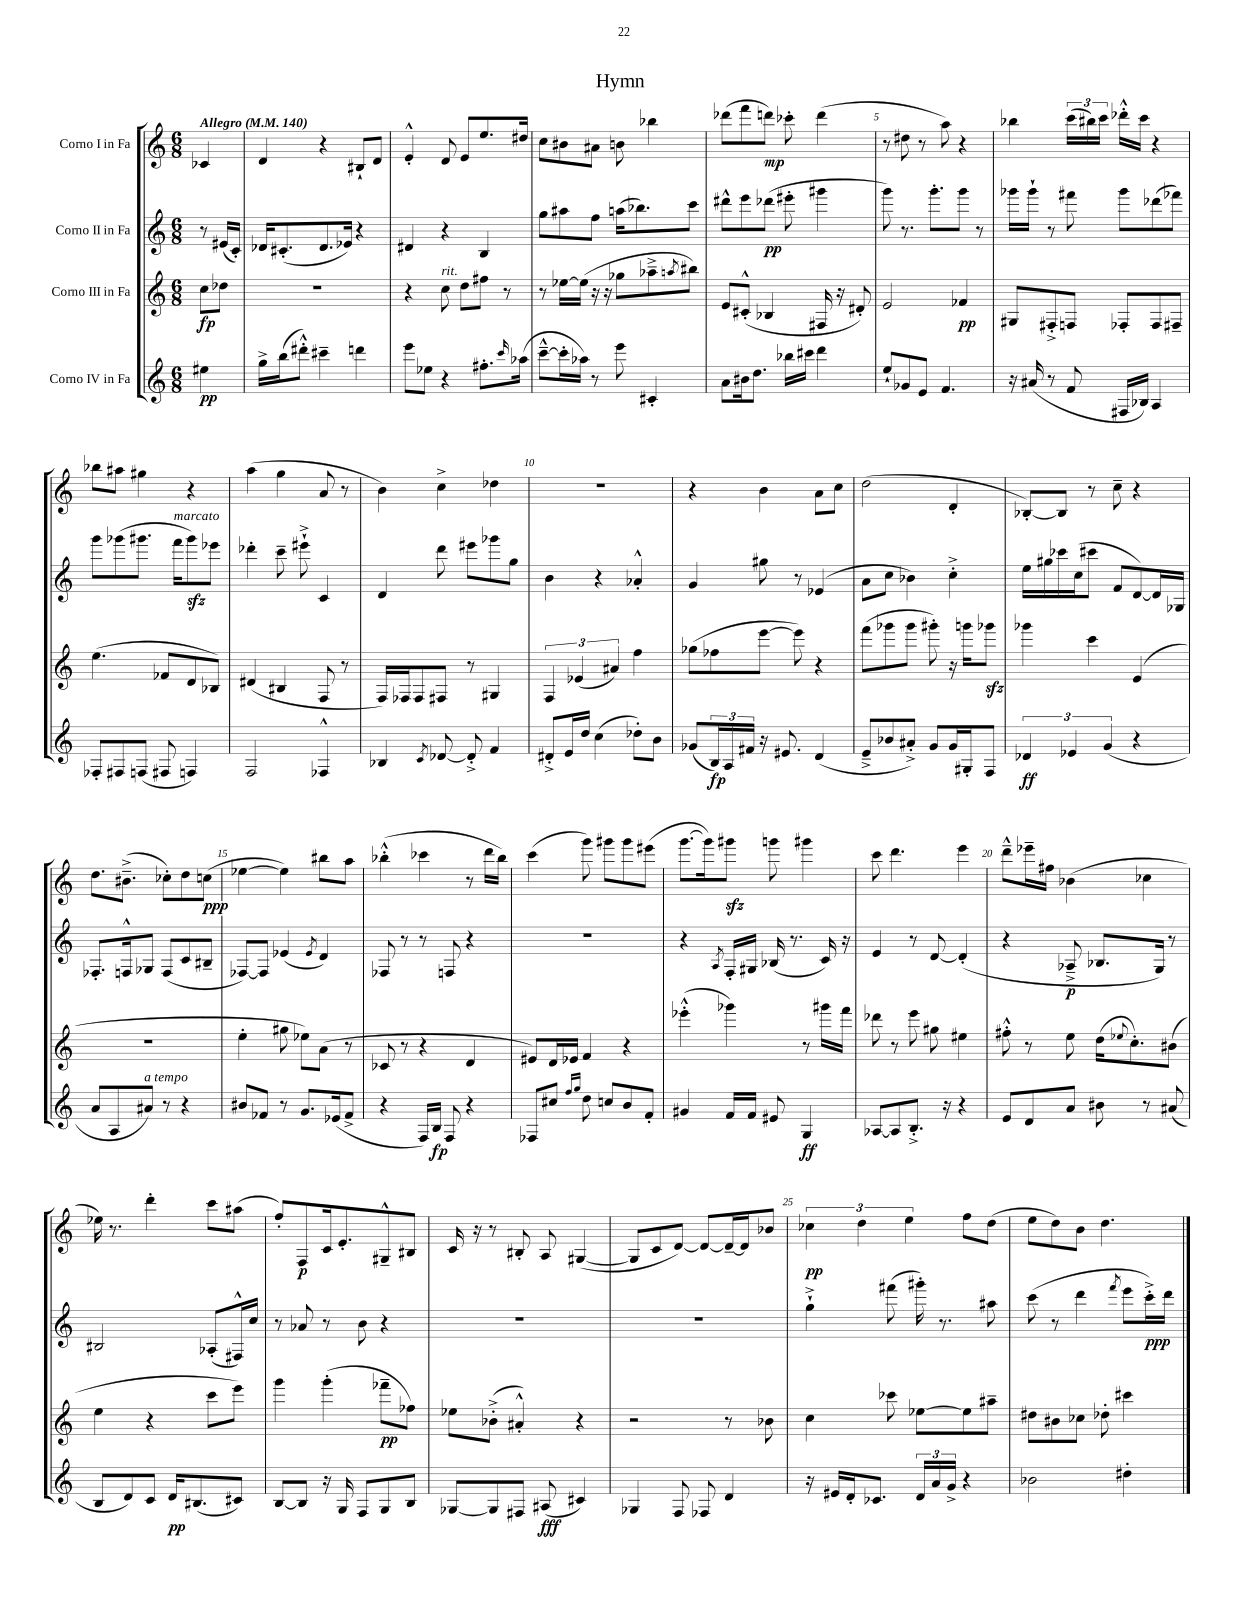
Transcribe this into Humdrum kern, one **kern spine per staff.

**kern	**kern	**kern	**kern
*staff4	*staff3	*staff2	*staff1
*clefG2	*clefG2	*clefG2	*clefG2
*k[]	*k[]	*k[]	*k[]
*M6/8	*M6/8	*M6/8	*M6/8
*MM140	*MM140	*MM140	*MM140
4ee#	8cc	8r	4c-
.	8dd-	(16e#	.
.	.	16c')	.
=	=	=	=
16gg^	2.r	16d-	4d
(16bb	.	(8.c#'	.
8ddd#'^^)	.	.	.
4ccc#~	.	8.d-	4r
.	.	16e-)	.
4ddd	.	4r	8B#`
.	.	.	8d
=	=	=	=
8eee	4r	4d#	4e'^^
8ee-	.	.	.
4r	8cc	4r	8d
.	8dd	.	8e
8.ff#'	8ff#	4B	8.ee
.	8r	.	.
16qqccc	.	.	.
(16aa-	.	.	16dd#
=	=	=	=
[8ccc~^^	8r	8gg	8cc
16ccc']	[16ee-	8aa#	8b#
16aa-)	(16ee-]	.	.
8r	16r	8ff	8a#
.	16r	.	.
8eee	8gg-	(16aa	8b
.	.	8.bb-)	.
4c#'	8aa-~^	.	4bb-
.	8qaa	.	.
.	8bb#)	8ccc	.
=	=	=	=
8a	8e	8ddd#^^	(8ddd-
16b#	(8c#'^^	8eee	8fff
8.dd	.	.	.
.	4B-	(8ddd-	8ddd)
16bb-	.	8eee#'	8ccc-'
16ccc#	.	.	.
4ddd	16F#	4ggg#	(4ddd
.	16r	.	.
.	8d#')	.	.
=	=	=	=
8ee`	2e	8ggg)	8r
8g-	.	8.r	8dd#
8e	.	.	8r
.	.	8.ggg'	.
4.f	.	.	8aa)
.	4f-	8ggg	4r
.	.	8r	.
=	=	=	=
16r	8G#	16ggg-	4bb-
(16a#	.	16ggg-`	.
8r	8F#'^	8r	.
8f	8F	8fff#	(24ccc
.	.	.	24bb#)
.	.	.	24ccc
16F#	8F-'	8ggg-	16ddd-'^^
16B-)	.	.	16ccc
4A	8F-	(8ddd-	4r
.	8F#~	8fff-)	.
=	=	=	=
8F-'	(4.ee	8ggg	8bb-
8F#	.	(8ggg-	8aa#
(8F	.	8.ggg#	4gg#
8F#	8f-	.	.
.	.	16fff	.
4F)	8d	8ggg#)	4r
.	8B-)	8eee-	.
=	=	=	=
2F	(4d#	4ddd-'	(4aa
.	4B#	8ccc~	4gg
.	.	8eee#`^	.
4F-^^	8F	4c	8a
.	8r	.	8r
=	=	=	=
4B-	16F)	4d	4b)
.	16F-	.	.
.	8F-	.	.
8qc	.	.	.
[8d-	8F#	8ddd	4cc^
8d-'^]	8r	8eee#	.
4f	4G#	8ggg-	4dd-
.	.	8gg	.
=	=	=	=
8d#'^	6F	4b	2.r
16e	.	.	.
.	(6e-	.	.
16dd	.	.	.
(4cc	.	4r	.
.	6a#)	.	.
8dd-')	4ff	4a-'^^	.
8b	.	.	.
=	=	=	=
(8g-	(8gg-	4g	4r
24B)	8ff-	.	.
24A	.	.	.
24f#	.	.	.
16r	[8eee	8gg#	4b
8.e#	.	.	.
.	8eee])	8r	.
(4d	4r	(4e-	8a
.	.	.	8cc
=	=	=	=
8e~^	(8fff	8a	(2dd
8b-	8ggg-	8cc	.
8a#'^)	8ggg-	4b-)	.
8g	8ggg#')	.	.
16g	16r	4cc'^	4d'
16G#'	16ggg	.	.
8F	8ggg-	.	.
=	=	=	=
6d-	4ggg-	16ee	[8B-')
.	.	16gg#	.
.	.	16ccc-	8B-]
6e-	.	.	.
.	.	(16cc	.
.	4ccc	8ccc#	8r
(6g	.	.	.
.	.	8f	8cc~
4r	(4e	[8d)	4r
.	.	16d]	.
.	.	16G-	.
=	=	=	=
8a	2.r	8.F-'	8.dd
8A	.	.	.
.	.	16F^^	(8.b#~^
8a#)	.	8G-	.
8r	.	(8F	8cc-')
4r	.	8c	8dd
.	.	8B#~	(8cc
=	=	=	=
8b#	4ee'	[8F-)	[4ee-
8f-	.	8F-]	.
8r	8gg#	(4e-	4ee-])
8.g	8ee-)	.	.
.	.	8qe-	.
.	(8a	4d)	8bb#
(16e-	.	.	.
8f-^	8r	.	8aa
=	=	=	=
4r	8c-	8F-	(4bb-'^^
.	8r	8r	.
16F)	4r	8r	4ccc-
16B	.	.	.
8F	.	8F	.
4r	4d	4r	8r
.	.	.	16ddd
.	.	.	16bb-)
=	=	=	=
8F-	8e#)	2.r	(4ccc
8cc#	16d	.	.
.	16e-	.	.
16qqff	.	.	.
16qqgg	.	.	.
8dd	4f	.	8ggg)
8cc	.	.	8ggg#
8b	4r	.	8ggg#
8f'	.	.	(8eee#
=	=	=	=
4g#	(4eee-'^^	4r	[8.ggg
.	.	.	16ggg])
.	.	8qA	.
16f	4ggg-)	16F'	8ggg#
16f	.	16G#	.
8e#	.	(16B-	8ggg
.	.	8.r	.
4G	8r	.	4ggg#
.	16ggg#	16c)	.
.	16fff	16r	.
=	=	=	=
[8A-	8ddd-	4e	8ccc
8A-]	8r	.	4.ddd
8.B'^	8eee	8r	.
.	8gg#	[8d	.
16r	.	.	.
4r	4ee#	(4d']	4eee
=	=	=	=
8e	8ff#'^^	4r	8ddd~^^
8d	8r	.	16eee-~
.	.	.	16ff#
8a	8ee	8A-~^	(4b-
8b#	(16dd	8.B-	.
.	8qqee-	.	.
.	8.cc')	.	.
8r	.	.	4cc-
.	.	16G)	.
(8a#	(8b#	8r	.
=	=	=	=
8B	4ee	2B#	16ee-)
.	.	.	8.r
8d)	.	.	.
8c	4r	.	4ddd'
16d	.	.	.
(8.B#	.	.	.
.	8ccc	(8A-'	8ccc
8c#)	8eee)	16F#^^)	(8aa#
.	.	16cc	.
=	=	=	=
[8B	4ggg	8r	8ff')
8B]	.	8a-	8F
16r	(4ggg'	8r	16c
16G	.	.	8.e'
8F	.	8b	.
8G	8fff-~	4r	8G#~^^
8B	8ff-)	.	8B#
=	=	=	=
[8G-	8ee-	2.r	16c
.	.	.	16r
8G-]	(8b-'^	.	8r
8F#	4a#'^^)	.	8B#'
(8A#	.	.	8A
4c#)	4r	.	([4G#
=	=	=	=
4G-	2r	2.r	8G#]
.	.	.	8c
8F	.	.	[8d)
8F-	.	.	8d_
4d	8r	.	16d~_
.	.	.	16d]
.	8b-	.	8b-
=	=	=	=
16r	4cc	4gg`^	6cc-
16e#	.	.	.
16d'	.	.	.
.	.	.	6dd
8.c-	.	.	.
.	8ccc-	(8fff#	.
.	.	.	6ee
24d	[8ee-	16ggg#')	.
24a	.	.	.
.	.	8.r	.
24g^	.	.	.
4r	8ee-]	.	8ff
.	8aa#~	8aa#	(8dd
=	=	=	=
2b-	8dd#	(8ccc	8ee
.	8b#	8r	8dd)
.	8cc-	4ddd	8b
.	8dd-'	.	4.dd
.	.	8qfff	.
4dd#'	4ccc#	8eee	.
.	.	16ccc'^)	.
.	.	16ddd	.
==	==	==	==
*-	*-	*-	*-
